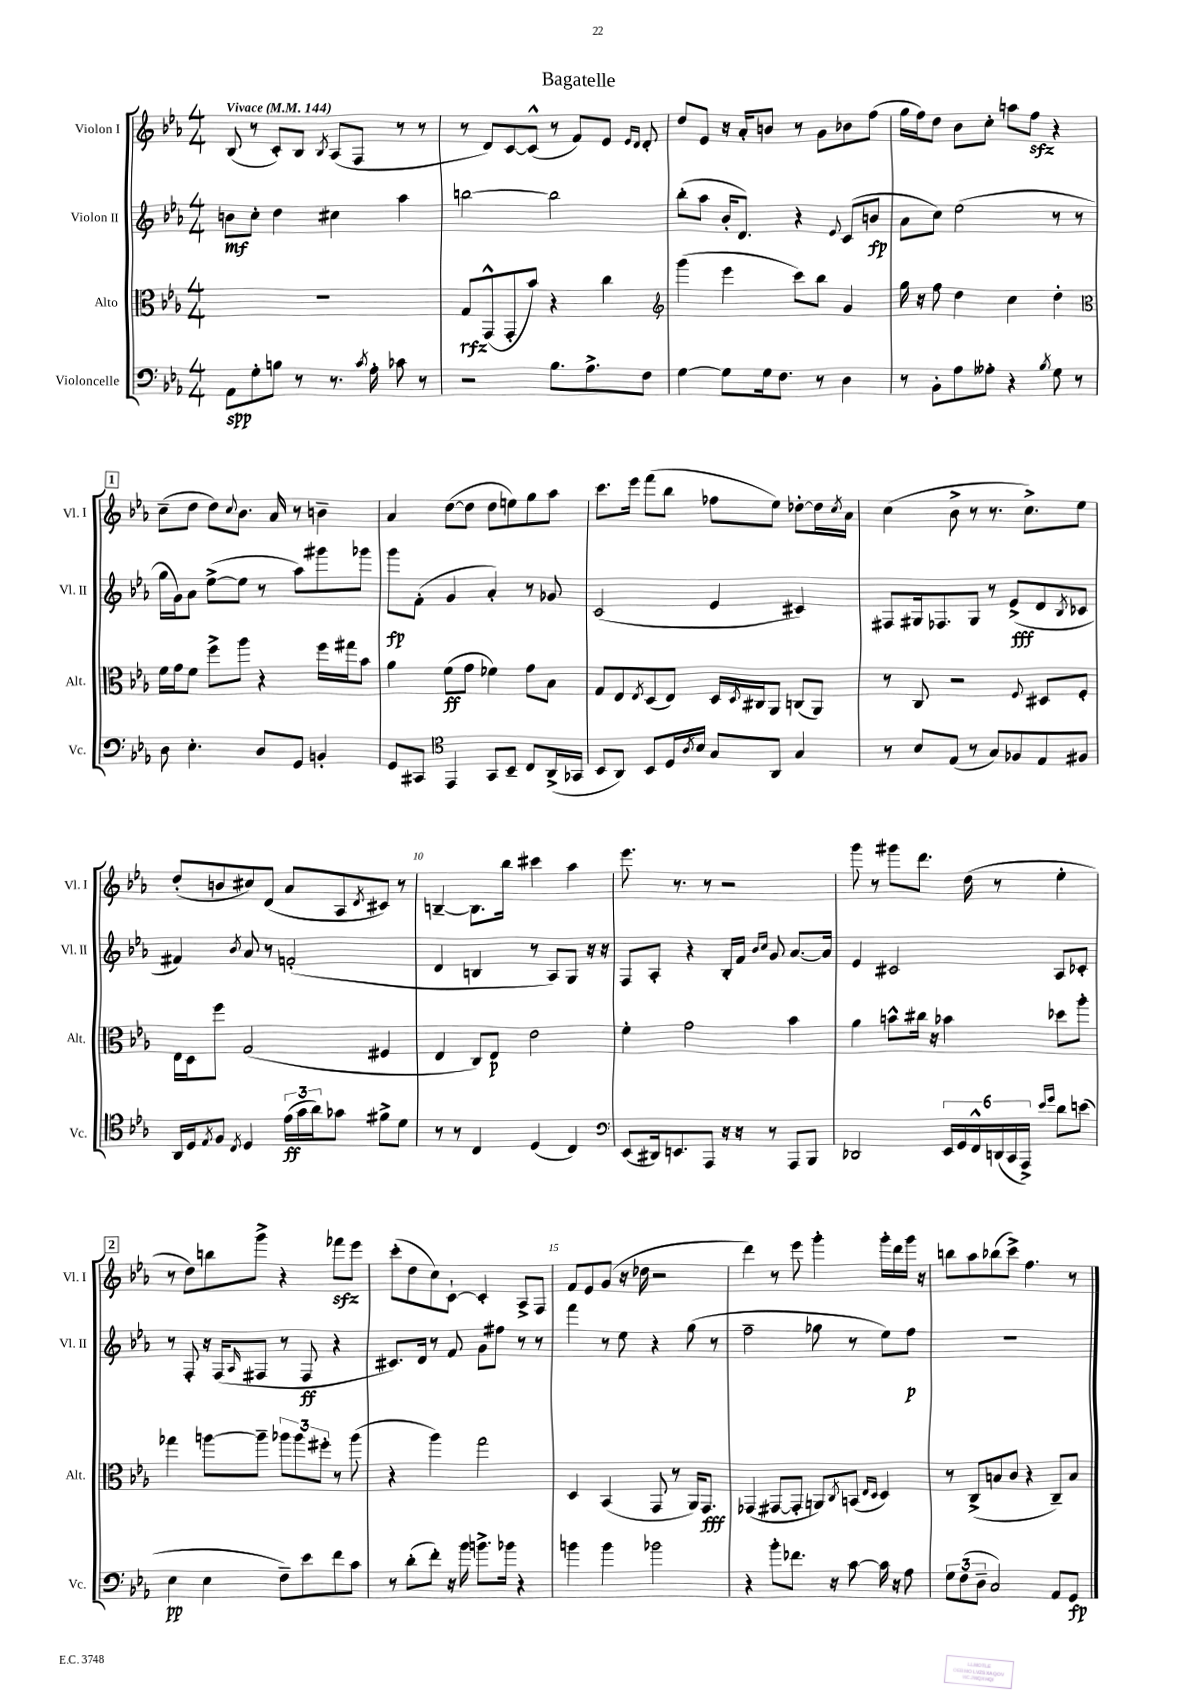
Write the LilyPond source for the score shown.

\header { title = "Bagatelle" }
<<
\new StaffGroup <<
\new Staff = "s0" \with { instrumentName = "Violon I" shortInstrumentName = "Vl. I" } {
    \clef treble \key ees \major \numericTimeSignature \time 4/4 \tempo "Vivace" 4 = 144
    bes8( r8 c'8-.) bes8 \acciaccatura { bes8 } aes8( f8 r8 r8 |
    r8 d'8) c'8~ c'8-^( r8 f'8) ees'8 \grace { ees'16 d'16 } d'8-. |
    d''8 ees'8 r16 aes'16-. b'8 r8 g'8 bes'8 f''8( |
    g''16 f''16) d''8 bes'8 c''8-. a''8 f''8\sfz r4 |
    \mark \markup { \box "1" } c''8--( d''8 d''8) \appoggiatura { c''8 } bes'8. aes'16 r8 b'4-- |
    aes'4 d''8~( d''8 d''8 e''8) g''8 aes''8 |
    c'''8. ees'''16 f'''8( bes''8 fes''8 ees''8) des''8~-. des''16 \acciaccatura { c''8 } aes'16 |
    c''4( bes'8-> r8 r8. c''8.->) ees''8 |
    d''8-.( b'8 cis''8) d'8( aes'8 aes8 \acciaccatura { d'8 } cis'8) r8 |
    b4~-- b8. bes''16 cis'''4 aes''4 |
    ees'''8. r8. r8 r2 |
    g'''8 r8 gis'''8 d'''8. d''16( r8 ees''4-. |
    \mark \markup { \box "2" } r8 d''8) b''8 g'''8-> r4 fes'''8\sfz ees'''8 |
    c'''8-.( d''8 c''8) c'8~-! c'4-. aes8-> f8 |
    f'8 ees'8 g'8( r16 des''16 r2 |
    d'''4) r8 ees'''8 g'''4-. g'''16-. d'''16 g'''16 r16 |
    b''8 aes''8 bes''8( c'''8->) f''4. r8 \bar "|." |
}
\new Staff = "s1" \with { instrumentName = "Violon II" shortInstrumentName = "Vl. II" } {
    \clef treble \key ees \major \numericTimeSignature \time 4/4
    b'8\mf c''8-. d''4 cis''4 aes''4 |
    b''2~ b''2 |
    bes''8-.( aes''8 bes'16-. d'8.) r4 \appoggiatura { ees'8 } c'8( b'8\fp |
    aes'8 c''8) ees''2( r8 r8 |
    \mark \markup { \box "1" } g''16 g'16) aes'8 ees''8~->( ees''8 r8 aes''8) gis'''8 ges'''8 |
    g'''8\fp f'8-.( g'4 aes'4-.) r8 ges'8 |
    c'2( ees'4 cis'4) |
    fis8 gis16 fes8. gis8 r8 ees'8->\fff( d'8 \acciaccatura { bes8 } ces'8 |
    fis'4) \acciaccatura { bes'8 } aes'8 r8 f'2-.( |
    d'4 b4 r8 aes8) g8 r16 r16 |
    f8 aes8-. r4 bes16-. f'16 \grace { bes'16 c''16 } g'8 aes'8.~ aes'16 |
    ees'4 cis'2 aes8 ces'8-. |
    \mark \markup { \box "2" } r8 f8-. r16 f16( \grace { aes16 } fis8 r8 fis8\ff r4 |
    cis'8.) d'16 r8 f'8 g'8 fis''8 r8 r8 |
    f'''4 r8 ees''8 r4 g''8( r8 |
    f''2-- ges''8 r8 ees''8) f''8\p |
    R1 \bar "|." |
}
\new Staff = "s2" \with { instrumentName = "Alto" shortInstrumentName = "Alt." } {
    \clef alto \key ees \major \numericTimeSignature \time 4/4
    R1 |
    g8\rfz g,8-^( g,8-. bes'8) r4 c''4 |
    \clef treble g'''4( ees'''4 c'''8) bes''8 g'4 |
    g''16 r16 f''8 d''4 c''4 d''4-. |
    \mark \markup { \box "1" } \clef alto f'16 g'16 f'8 f''8-> aes''8 r4 f''16 gis''16 bes'8 |
    aes'4 f'8\ff( g'8 fes'4) g'8 bes8 |
    g8 ees8 \acciaccatura { ees8 } d8( ees8) d16 \acciaccatura { d8 } cis16 aes,8 c8( aes,8) |
    r8 c8 r2 \appoggiatura { f8 } dis8 f8-. |
    ees16 d16 f''8 g2( fis4 |
    ees4 c8) ees8\p ees'2 |
    f'4-. g'2 bes'4 |
    aes'4 b'8-^ cis''16 r16 bes'4 des''8 aes''8-. |
    \mark \markup { \box "2" } ges''4 a''8~ a''8-- \tuplet 3/2 { aes''8 aes''8 fis''8-. } r8 aes''8( |
    r4 aes''4) g''2 |
    d4 bes,4( g,8 r8 aes,16) g,8.\fff |
    ges,4( gis,8~ gis,8-. a,8) \acciaccatura { c8 } b,8( \grace { ees16 d16 } d4) |
    r8 c8->( b8 c'8 r4 c8--) b8 \bar "|." |
}
\new Staff = "s3" \with { instrumentName = "Violoncelle" shortInstrumentName = "Vc." } {
    \clef bass \key ees \major \numericTimeSignature \time 4/4
    aes,8\spp g8-. b8 r8 r8. \acciaccatura { c'8 } aes16-. ces'8 r8 |
    r2 bes8. aes8.-> f8 |
    g4~ g8 g16 f8. r8 d4 |
    r8 bes,8-. aes8 aeses8-. r4 \acciaccatura { bes8 } g8 r8 |
    \mark \markup { \box "1" } d8 ees4.-. d8 g,8 b,4-. |
    g,8 cis,8 \clef tenor ees,4 g,8 bes,8-- c8 aes,16->( ges,16 |
    bes,8 aes,8) bes,8 d16 \acciaccatura { aes8 } bes16 g8 aes,8 g4 |
    r8 bes8 ees8( r8 g8) fes8 ees8 fis8 |
    aes,16 d16 \acciaccatura { ees8 } f8 \acciaccatura { c8 } d4 \tuplet 3/2 { ees'16\ff( g'16 aes'16) } ges'8 fis'8-> d'8 |
    r8 r8 c4 d4( c4) |
    \clef bass ees,8( dis,16) e,8. aes,,8 r16 r16 r8 aes,,8 bes,,8 |
    des,2 \tuplet 6/4 { ees,16 g,16 f,16-^ d,16( c,16 aes,,16->) } \grace { ees'16 g'16 } d'8 e'8( |
    \mark \markup { \box "2" } ees4\pp ees4 f8--) ees'8 f'8 c'8 |
    r8 d'8-.( f'8-.) r16 bes'16 b'8.-> bes'16 r4 |
    b'4 b'4 bes'2 |
    r4 bes'8-. fes'8. r16 c'8~ c'16 r16 aes8 |
    \tuplet 3/2 { g8 f8( d8-- } c2) aes,8 g,8\fp \bar "|." |
}
>>
>>
\layout { \context { \Score \override BarNumber.break-visibility = ##(#f #t #t) barNumberVisibility = #(every-nth-bar-number-visible 5) } }
